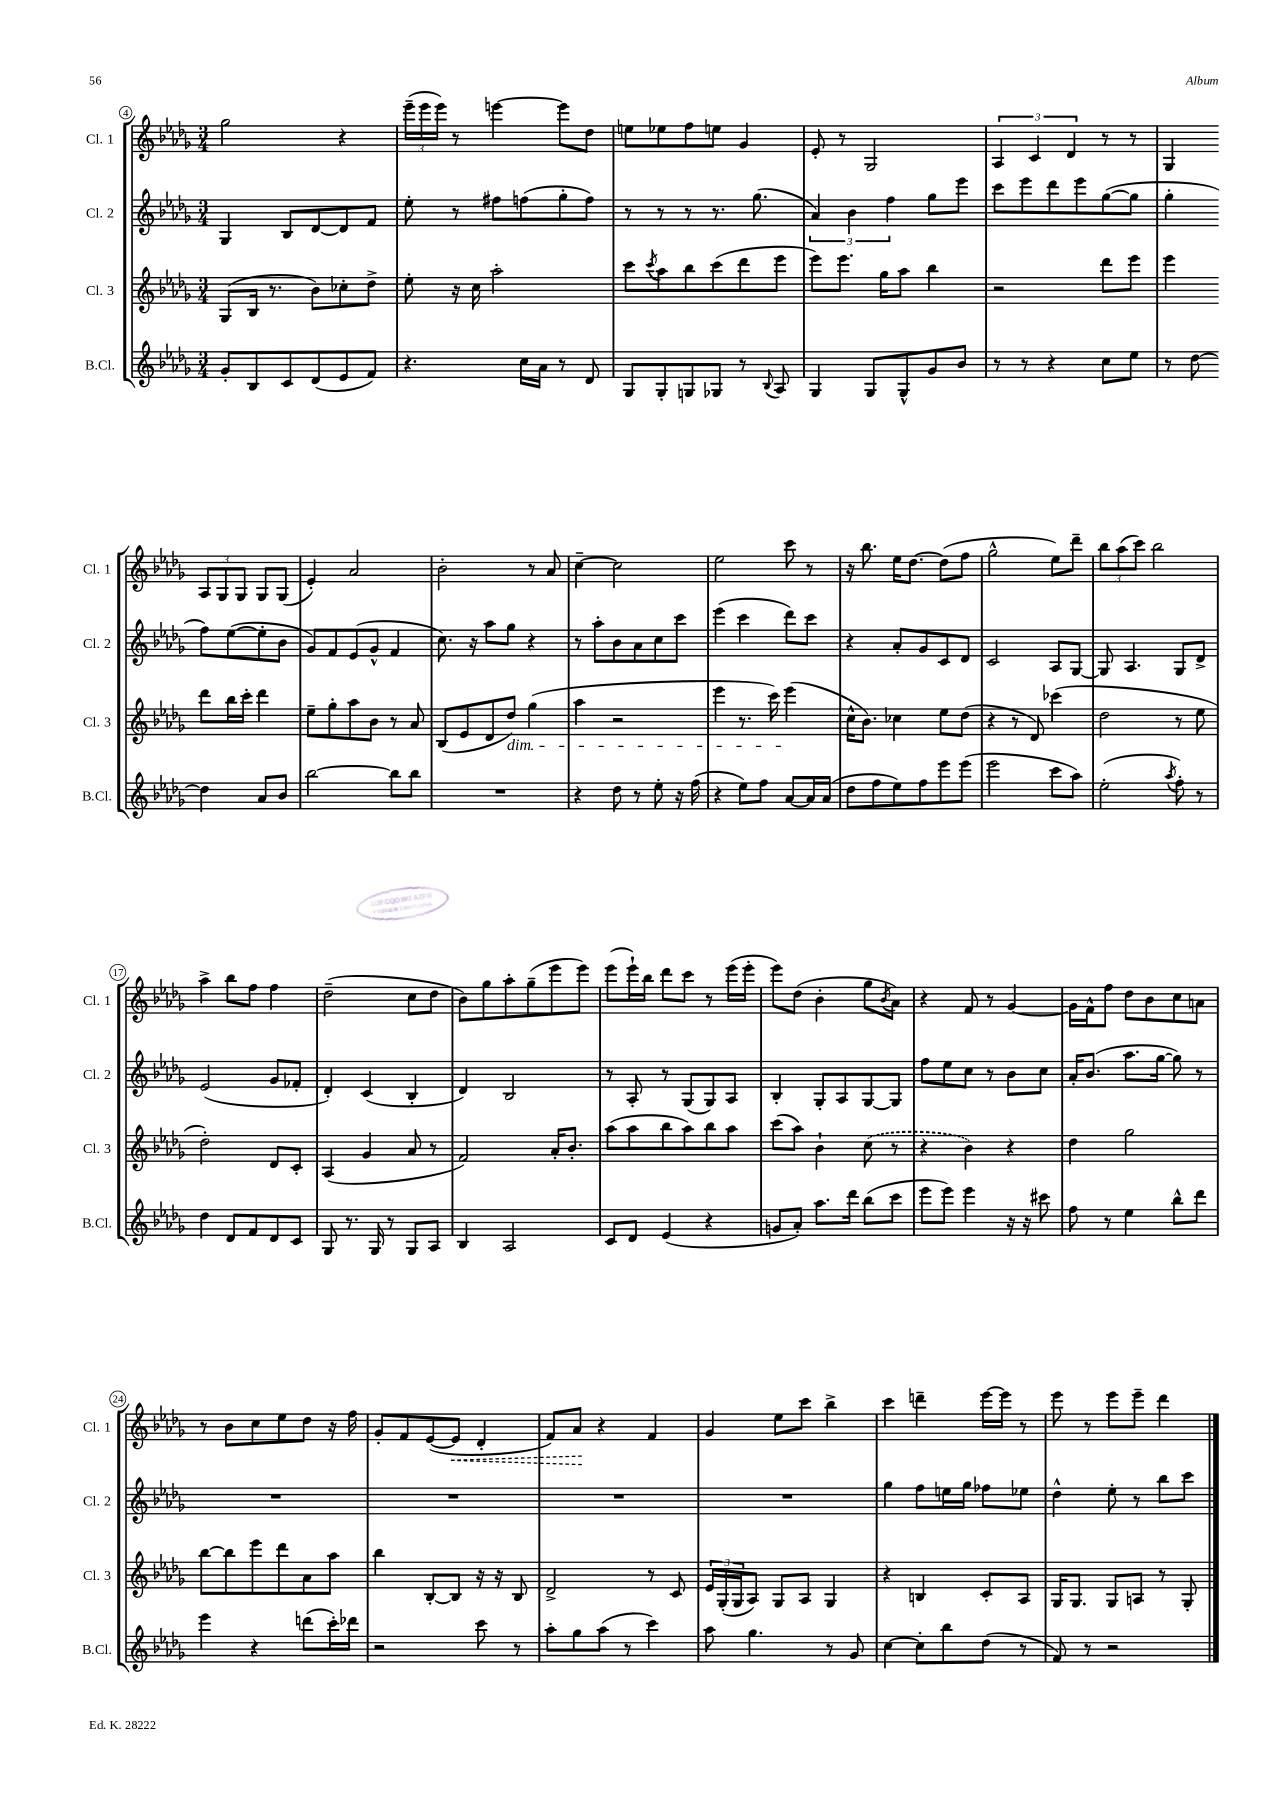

**kern	**kern	**kern	**kern
*staff4	*staff3	*staff2	*staff1
*clefG2	*clefG2	*clefG2	*clefG2
*k[b-e-a-d-g-]	*k[b-e-a-d-g-]	*k[b-e-a-d-g-]	*k[b-e-a-d-g-]
*M3/4	*M3/4	*M3/4	*M3/4
8g-'	(8G-	4G-	2gg-
8B-	16B-	.	.
.	8.r	.	.
8c	.	8B-	.
(8d-	8b-)	[8d-	.
8e-	8cc-'	8d-]	4r
8f)	8dd-^	8f	.
=	=	=	=
4.r	8ee-'	8ee-'	(24eee-~
.	.	.	24eee-
.	.	.	24eee-)
.	16r	8r	8r
.	16cc	.	.
.	2aa-'	8ff#	[4eee
16cc	.	(8ff	.
16a-	.	.	.
8r	.	8gg-'	8eee]
8d-	.	8ff)	8dd-
=	=	=	=
8G-	8ccc	8r	8ee
.	8qccc	.	.
8G-'	8aa-	8r	8ee-
8G	8bb-	8r	8ff
8G-	(8ccc	8.r	8ee
8r	8ddd-	.	4g-
.	.	(8.gg-	.
8qqB-	.	.	.
8A-	8eee-	.	.
=	=	=	=
4G-	8eee-)	6a-)	8e-'
.	8.eee-	.	8r
.	.	6b-	.
8G-	.	.	2G-
.	16gg-	.	.
.	.	6ff	.
8G-^^	8aa-	.	.
8g-	4bb-	8gg-	.
8b-	.	8eee-	.
=	=	=	=
8r	2r	8ccc	6A-
8r	.	8eee-	.
.	.	.	6c
4r	.	8ddd-	.
.	.	.	6d-
.	.	8eee-	.
8cc	8ddd-	([8gg-	8r
8ee-	8eee-	8gg-]	8r
=	=	=	=
8r	4eee-	4gg-'	4G-
[8dd-	.	.	.
4dd-]	8ddd-	8ff)	12A-
.	.	.	12G-
.	16bb-	([8ee-	.
.	.	.	12G-
.	16ccc'	.	.
8a-	4ddd-	8ee-']	8G-
8b-	.	8b-	(8G-
=	=	=	=
[2bb-	8ee-~	8g-)	4e-')
.	8gg-'	8f	.
.	8aa-	(8e-	2a-
.	8b-	8g-^^	.
8bb-]	8r	4f	.
8bb-	8a-	.	.
=	=	=	=
2.r	(8B-	8.cc)	2b-'
.	8e-	.	.
.	.	16r	.
.	8d-	8aa-	.
.	8dd-)	8gg-	.
.	(4gg-	4r	8r
.	.	.	8a-
=	=	=	=
4r	4aa-	8r	[4cc~
.	.	8aa-'	.
8dd-	2r	8b-	2cc]
8r	.	8a-	.
8ee-'	.	8cc	.
16r	.	8ccc	.
(16ff	.	.	.
=	=	=	=
4r	4eee-	(4eee-	2ee-
8ee-)	8.r	4ccc	.
8ff	.	.	.
.	16ccc)	.	.
[8a-	(4eee-	8ddd-)	8ccc
16a-]	.	8ccc	8r
(16a-	.	.	.
=	=	=	=
8dd-	16cc^^	4r	16r
.	8.b-)	.	8.bb-
8ff	.	.	.
8ee-)	4cc-	8a-'	16ee-
.	.	.	[8.dd-
8ff	.	8g-	.
8eee-	8ee-	8c	(8dd-]
(8eee-	(8dd-	8d-	8ff
=	=	=	=
2eee-	4r	2c	2gg-^^
.	8r	.	.
.	8d-)	.	.
8ccc	(4ccc-	8A-	8ee-)
8aa-)	.	[8G-	8ddd-~
=	=	=	=
(2ee-'	2dd-	8G-]	12bb-
.	.	.	(12aa-
.	.	4.A-	.
.	.	.	12ccc)
.	.	.	2bb-
8qaa-	.	.	.
8ff')	8r	8G-	.
8r	8ee-	8d-^	.
=	=	=	=
4dd-	2dd-')	(2e-	4aa-^
8d-	.	.	8bb-
8f	.	.	8ff
8d-	8d-	8g-	4ff
8c	8c'	8f-'	.
=	=	=	=
8G-	(4A-	4d-')	(2dd-~
8.r	.	.	.
.	4g-	(4c	.
16G-	.	.	.
8r	.	.	.
8G-	8a-	4B-'	8cc
8A-	8r	.	8dd-
=	=	=	=
4B-	2f)	4d-)	8b-)
.	.	.	8gg-
2A-	.	2B-	8aa-'
.	.	.	(8gg-~
.	16a-'	.	8eee-
.	8.b-'	.	.
.	.	.	8eee-)
=	=	=	=
8c	(8aa-	8r	(8eee-
8d-	8aa-	8A-'	16eee-`)
.	.	.	16bb-
(4e-	8bb-	8r	8ddd-
.	8aa-)	(8G-	8ccc
4r	8bb-	8G-)	8r
.	8aa-	8A-	(16eee-
.	.	.	16eee-'
=	=	=	=
8g	(8ccc	4B-'	8eee-)
8a-')	8aa-)	.	(8dd-
8.aa-	4b-`	8G-'	4b-'
.	.	8A-	.
16ddd-	.	.	.
(8bb-	(8cc	[8G-	8gg-
.	.	.	8qb-
8ccc	8r	8G-]	8a-)
=	=	=	=
8eee-	4r	8ff	4r
8eee-)	.	8ee-	.
4eee-	4b-)	8cc	8f
.	.	8r	8r
16r	4r	8b-	[4g-
16r	.	.	.
8ccc#	.	8cc	.
=	=	=	=
8ff	4dd-	16a-'	16g-]
.	.	(8.b-	16f^^
8r	.	.	8ff
4ee-	2gg-	8.aa-	8dd-
.	.	.	8b-
.	.	[16gg-	.
8bb-^^	.	8gg-])	8cc
8ddd-	.	8r	8a
=	=	=	=
4eee-	[8bb-	2.r	8r
.	8bb-]	.	8b-
4r	8eee-	.	8cc
.	8ddd-	.	8ee-
(8ddd	8a-	.	8dd-
16ccc')	8aa-	.	16r
16ddd-	.	.	16ff
=	=	=	=
2r	4bb-	2.r	8g-'
.	.	.	8f
.	[8B-'	.	([8e-
.	8B-]	.	8e-]
8ccc	16r	.	4d-'
.	16r	.	.
8r	8B-	.	.
=	=	=	=
8aa-'	2d-^	2.r	8f)
8gg-	.	.	8a-
(8aa-	.	.	4r
8r	.	.	.
4ccc)	8r	.	4f
.	8c	.	.
=	=	=	=
8aa-	24e-	2.r	4g-
.	(24G-'	.	.
.	24G-	.	.
4.gg-	8A-)	.	.
.	8G-	.	8ee-
.	8A-	.	8ccc
8r	4G-	.	4bb-^
8g-	.	.	.
=	=	=	=
[4cc	4r	4gg-	4ccc
8cc']	4B	8ff	4ddd~
8bb-	.	16ee	.
.	.	16gg-	.
(8dd-	8c'	8ff-	[16eee-
.	.	.	16eee-]
8r	8A-	8ee-	8r
=	=	=	=
8f)	16G-	4dd-^^	8eee-
.	8.G-	.	.
8r	.	.	8r
2r	8G-	8ee-'	8eee-
.	8A	8r	8eee-~
.	8r	8bb-	4ddd-
.	8G-'	8ccc	.
==	==	==	==
*-	*-	*-	*-
